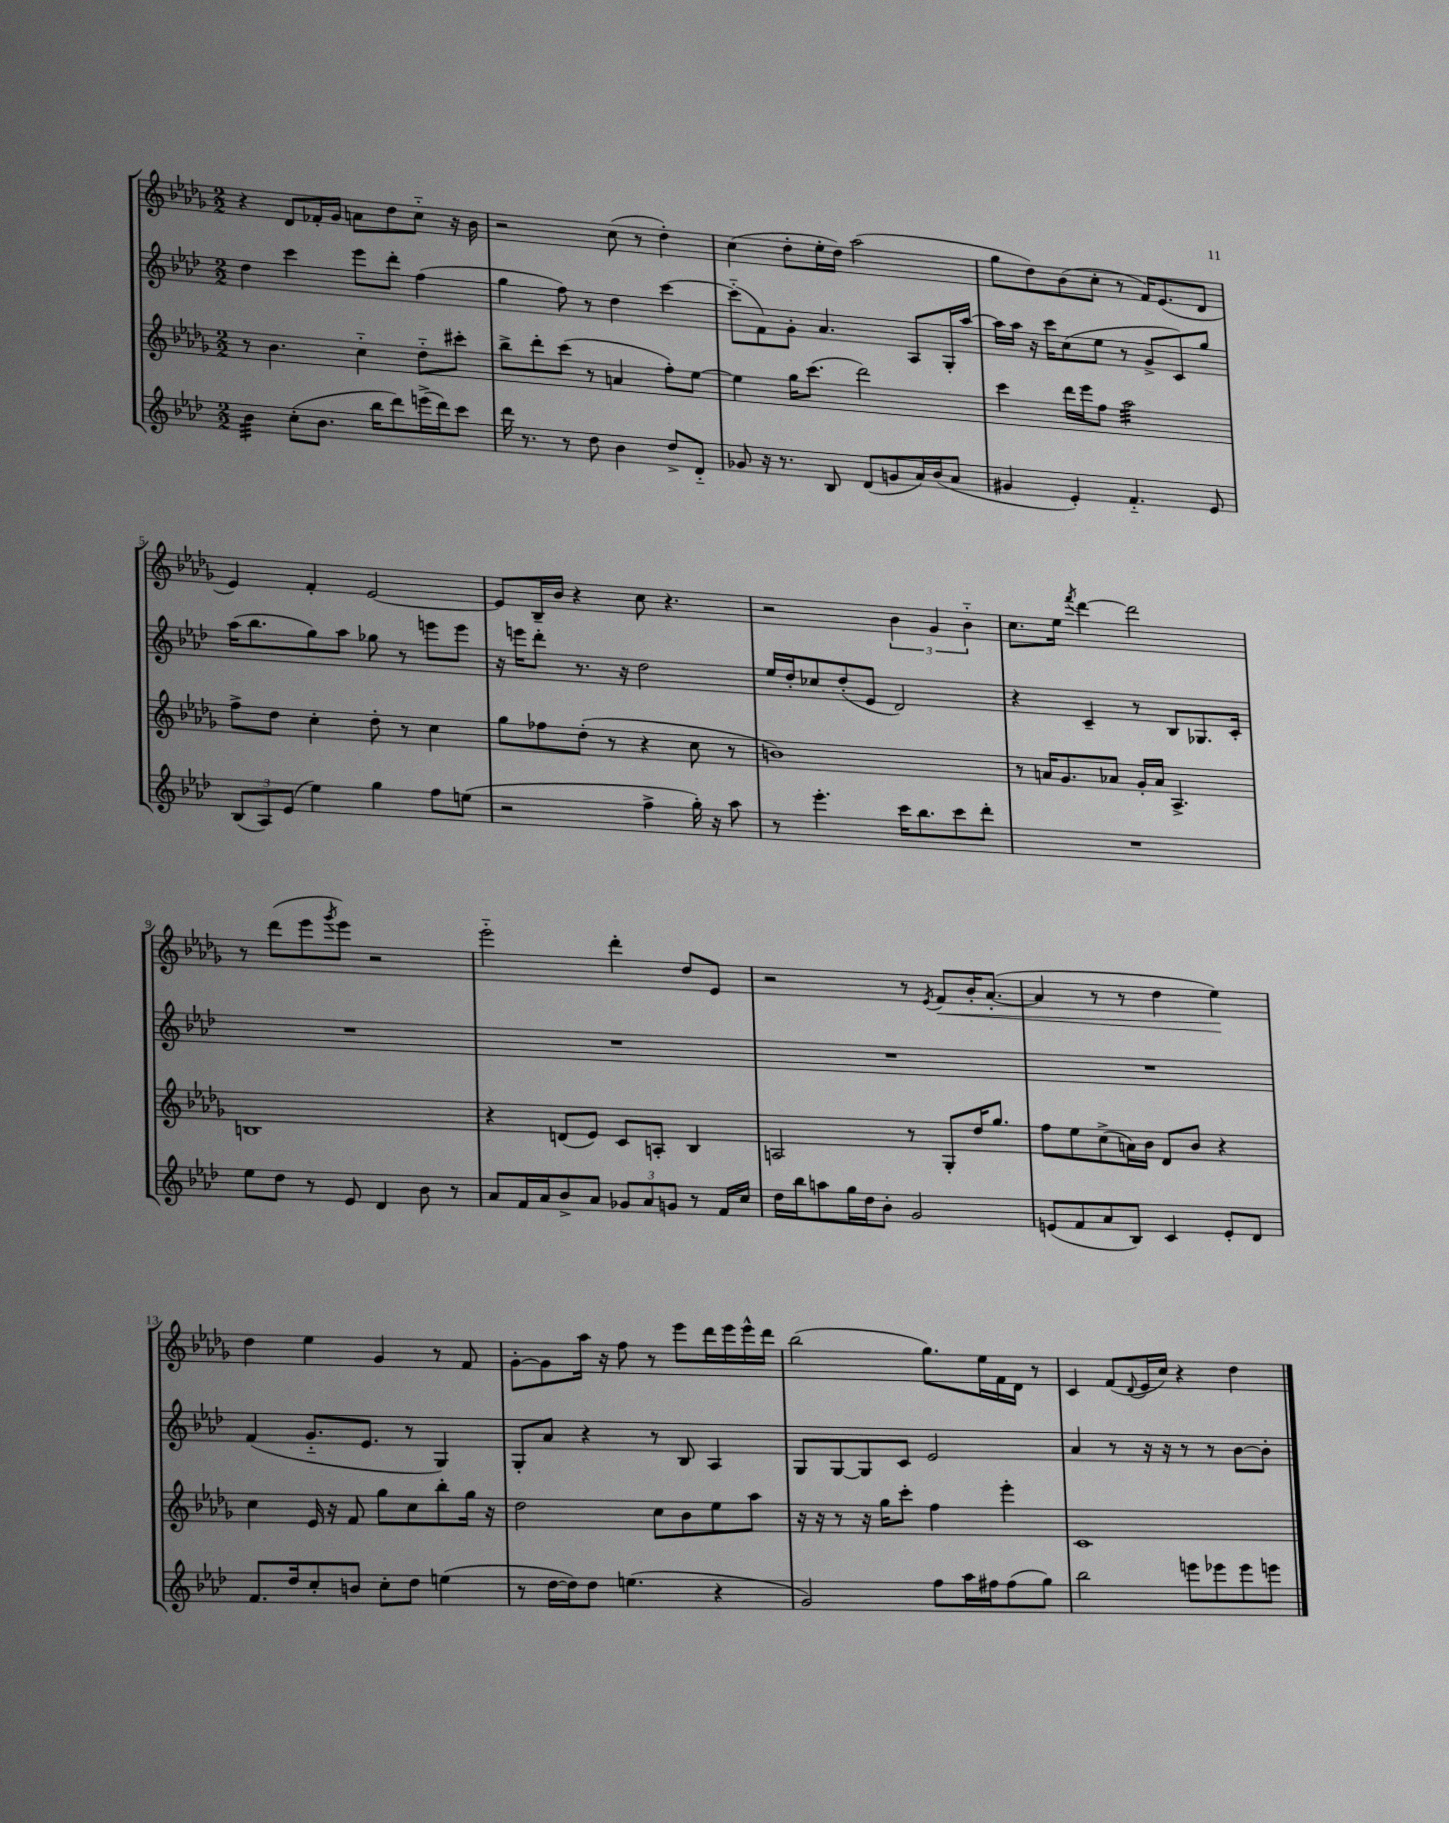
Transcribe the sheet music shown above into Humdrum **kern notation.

**kern	**kern	**kern	**kern
*staff4	*staff3	*staff2	*staff1
*clefG2	*clefG2	*clefG2	*clefG2
*k[b-e-a-d-]	*k[b-e-a-d-g-]	*k[b-e-a-d-]	*k[b-e-a-d-g-]
*M2/2	*M2/2	*M2/2	*M2/2
4b-	8r	4dd-	4r
.	4.b-	.	.
(8cc'	.	4ccc	8d-
8.b-	.	.	16f-'
.	.	.	16g-
.	4cc'~	8eee-	8a
16bb-	.	.	.
8ddd-)	.	8ddd-'	8dd-
(16eee^	8dd-'~	(4ff	8cc'~
16ddd-)	.	.	.
8ccc	8ccc#'	.	16r
.	.	.	16b-
=	=	=	=
16ddd-	8bb-^	4gg	2r
8.r	.	.	.
.	8ddd-'	.	.
8r	(8ccc	8ff)	.
8dd-	8r	8r	.
4b-	4a	4dd-	(8cc
.	.	.	8r
8dd-^	8ff')	[4ccc	4dd-')
8d-'~	[8ee-	.	.
=	=	=	=
8g-	4ee-]	(8ccc'~]	(4cc
16r	.	8f)	.
8.r	.	.	.
.	16gg-	8g'	8dd-'
.	(8.ccc	.	.
8B-	.	4.a-	16ee-'
.	.	.	16dd-)
(8d-	2ddd-)	.	(2aa-
8g	.	.	.
16a-)	.	8A-	.
(16b-	.	.	.
8a-	.	16G'	.
.	.	[16aa-	.
=	=	=	=
4g#	4ccc	16aa-]	8gg-
.	.	16aa-	.
.	.	16r	8dd-)
.	.	16ccc	.
4e-')	16ddd-	(8cc	(8b-
.	16eee-	.	.
.	8ff	8ee-	8cc'
4.f'~	2aa-	8r	8r
.	.	8g^	16f)
.	.	.	(8.e-
.	.	8c)	.
8e-	.	8gg	8d-
=	=	=	=
(12B-	8ff^	(16aa-	4e-)
.	.	8.bb-	.
12A-)	.	.	.
.	8dd-	.	.
(12e-	.	.	.
4ee-)	4cc'	8gg)	4f'
.	.	8aa-	.
4gg	8dd-'	8gg-	[2e-
.	8r	8r	.
8ff	4cc	8eee	.
(8ee	.	8eee	.
=	=	=	=
2r	8gg-	16r	8e-]
.	.	16eee	.
.	8ff-	8ddd-'	16B-~
.	.	.	16b-
.	(8dd-'	8.r	4r
.	8r	.	.
.	.	16r	.
4ff^	4r	2dd-	8cc
.	.	.	4.r
16gg')	8cc	.	.
16r	.	.	.
8aa-	8r	.	.
=	=	=	=
8r	1b)	16ee-	2r
.	.	16dd-'	.
4.eee-'	.	8cc-	.
.	.	(8dd-'	.
.	.	8e-	.
16ccc	.	2d-)	6b-
8.bb-	.	.	.
.	.	.	6g-
8ccc	.	.	.
.	.	.	6b-'~
8ddd-'	.	.	.
=	=	=	=
1r	8r	4r	8.cc
.	16a	.	.
.	8.g-	.	16ee-
.	.	.	8qfff
.	.	4c~	[4ddd-
.	8a-	.	.
.	16g-'	8r	2ddd-]
.	16a-	.	.
.	4.A-^	8B-	.
.	.	8.G-	.
.	.	16c'	.
=	=	=	=
8ee-	1B	1r	8r
8dd-	.	.	(8ddd-
8r	.	.	8eee-
.	.	.	8qggg-
8e-	.	.	8eee-)
4d-	.	.	2r
8b-	.	.	.
8r	.	.	.
=	=	=	=
8a-	4r	1r	2eee-'~
16f	.	.	.
16a-	.	.	.
8b-^	(8d	.	.
8a-	8e-)	.	.
12g-	8c	.	4ddd-'
12a-	.	.	.
.	8A'	.	.
12g	.	.	.
8r	4B-	.	8dd-
16f	.	.	8e-
16cc	.	.	.
=	=	=	=
16dd-	2A	1r	2r
16bb-	.	.	.
8aa	.	.	.
16gg	.	.	.
16dd-	.	.	.
8b-'	.	.	.
2g	8r	.	8r
.	.	.	8qe-
.	8G-'	.	8f
.	16dd-	.	16b-'
.	8.gg-	.	([8.a-'
=	=	=	=
(8e	8ff	1r	4a-]
8f	8ee-	.	.
8a-	(8cc^	.	8r
8B-)	16a)	.	8r
.	16b-	.	.
4c	8d-	.	4dd-
.	8b-	.	.
8e'	4r	.	4ee-)
8d-	.	.	.
=	=	=	=
8.f	4cc	(4f	4dd-
16dd-	.	.	.
8cc'	16e-	8.g'~	4ee-
.	16r	.	.
8b	8f	.	.
.	.	8.e-	.
8cc'	8gg-	.	4g-
8dd-	8cc	8r	.
(4ee	8bb-'	4G)	8r
.	16gg-	.	8f
.	16r	.	.
=	=	=	=
8r	2dd-	8G'	[8g-'
[16dd-	.	8a-	8g-]
16dd-])	.	.	.
8dd-	.	4r	16aa-
.	.	.	16r
(4.ee	.	.	8ff
.	8cc	8r	8r
.	8b-	8B-	8eee-
4r	8ee-	4A-	16ddd-
.	.	.	16eee-
.	8aa-	.	16eee-^^
.	.	.	16ddd-
=	=	=	=
2g)	16r	8G	(2bb-
.	16r	.	.
.	8r	[8G	.
.	16r	8G]	.
.	16gg-	.	.
.	8ccc'	8c	.
8ff	4ff	2e-	8.gg-)
16aa-	.	.	.
16ff#	.	.	16ee-
(8ff#	4eee-'	.	16f
.	.	.	16d-
8gg)	.	.	8r
=	=	=	=
2bb-	1c	4a-	4c
.	.	8r	(8f
.	.	.	8qqd-
.	.	16r	16e-
.	.	16r	16cc)
8eee	.	8r	4r
8eee-	.	8r	.
8eee-	.	[8b-	4dd-
8eee	.	8b-']	.
==	==	==	==
*-	*-	*-	*-
